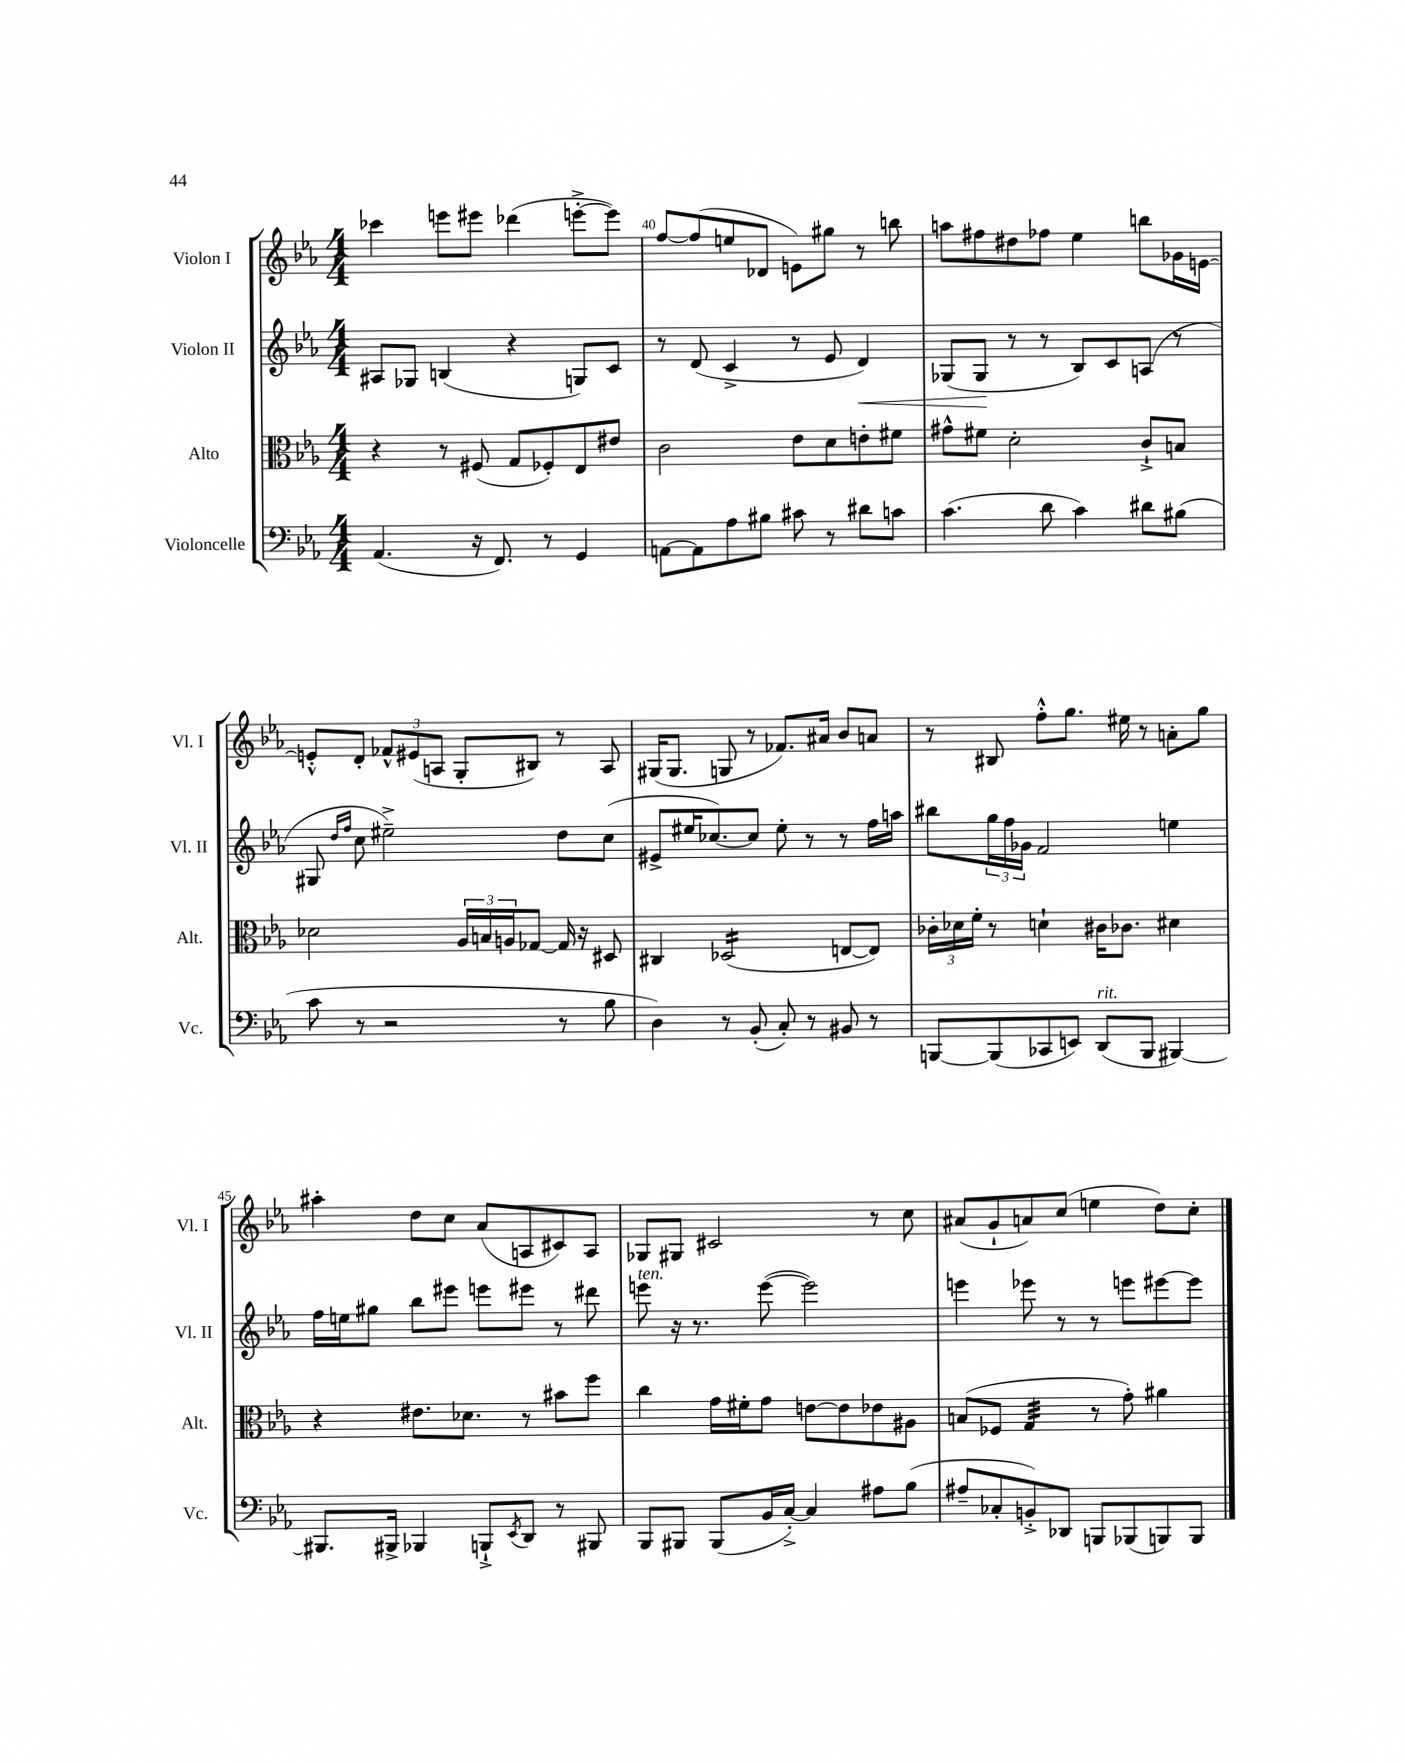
<<
\new StaffGroup <<
\new Staff = "s0" \with { instrumentName = "Violon I" shortInstrumentName = "Vl. I" } {
    \clef treble \key ees \major \numericTimeSignature \time 4/4
    ces'''4 e'''8 eis'''8 des'''4( e'''8~-.-> e'''8) |
    f''8~ f''8( e''8 des'8 e'8) gis''8 r8 b''8 |
    a''8 fis''8 dis''8 fes''8 ees''4 b''8 ges'16 e'16~ |
    e'8-.-^ d'8-. \tuplet 3/2 { fes'8-^ eis'8( a8 } g8-. bis8) r8 a8 |
    gis16( gis8. g8 r8 fes'8.) ais'16 bes'8 a'8 |
    r8 bis8 f''8-.-^ g''8. eis''16 r8 a'8-. g''8 |
    ais''4-. d''8 c''8 aes'8( a8 cis'8) a8 |
    ges8 gis8 cis'2 r8 c''8 |
    ais'8( g'8-! a'8) c''8( e''4 d''8) c''8-. \bar "|." |
}
\new Staff = "s1" \with { instrumentName = "Violon II" shortInstrumentName = "Vl. II" } {
    \clef treble \key ees \major \numericTimeSignature \time 4/4
    ais8 ges8 b4( r4 g8) c'8 |
    r8 d'8( c'4-> r8 ees'8 d'4\<) |
    ges8( ges8\! r8 r8 bes8) c'8 a8( r8 |
    gis8 \grace { d''16 f''16 } c''8 eis''2--->) d''8 c''8( |
    eis'8-> eis''16 ces''8.~) ces''8 eis''8-. r8 r8 f''16 a''16 |
    bis''8 \tuplet 3/2 { g''16 f''16 ges'16 } f'2 e''4 |
    f''16 e''16 gis''8 bes''8 eis'''8 e'''8 eis'''8 r8 dis'''8 |
    e'''8^\markup { \italic "ten." } r16 r8. e'''8~( e'''2) |
    e'''4 ees'''8 r8 r8 e'''8 eis'''8~ eis'''8 \bar "|." |
}
\new Staff = "s2" \with { instrumentName = "Alto" shortInstrumentName = "Alt." } {
    \clef alto \key ees \major \numericTimeSignature \time 4/4
    r4 r8 fis8( g8 fes8-.) ees8 eis'8 |
    c'2 ees'8 d'8 e'8-. fis'8 |
    gis'8-^ fis'8 d'2-. c'8-!-> b8 |
    des'2 \tuplet 3/2 { aes16 b16 a16 } ges8~ ges16 r16 dis8 |
    cis4 des2:16( e8~ e8) |
    \tuplet 3/2 { ces'16-. des'16 f'16-. } r8 d'4-! cis'16 ces'8. dis'4 |
    r4 eis'8. des'8. r8 bis'8 f''8 |
    c''4 g'16 fis'16-. g'8 e'8~ e'8 ees'8 ais8 |
    b8( fes8 g4:32 r8 g'8-.) ais'4 \bar "|." |
}
\new Staff = "s3" \with { instrumentName = "Violoncelle" shortInstrumentName = "Vc." } {
    \clef bass \key ees \major \numericTimeSignature \time 4/4
    aes,4.( r16 f,8.) r8 g,4 |
    a,8~ a,8 aes8 bis8 cis'8 r8 dis'8 c'8 |
    c'4.( d'8 c'4) dis'8 bis8( |
    c'8 r8 r2 r8 bes8 |
    d4) r8 bes,8-.( c8-.) r8 bis,8 r8 |
    b,,8~ b,,8( ces,8 e,8) d,8^\markup { \italic "rit." }( b,,8 bis,,4~) |
    bis,,8. bis,,16-> bes,,4 b,,8-!-> \acciaccatura { ees,8 } d,8 r8 bis,,8 |
    bes,,8 bis,,8 bis,,8( bes,16 c16~-.->) c4 ais8 bes8( |
    ais8-- ces8-. b,8-.->) des,8 b,,8 bes,,8( b,,8) b,,8 \bar "|." |
}
>>
>>
\layout { \context { \Score currentBarNumber = #39 \override BarNumber.break-visibility = ##(#f #t #t) barNumberVisibility = #(every-nth-bar-number-visible 5) } }
